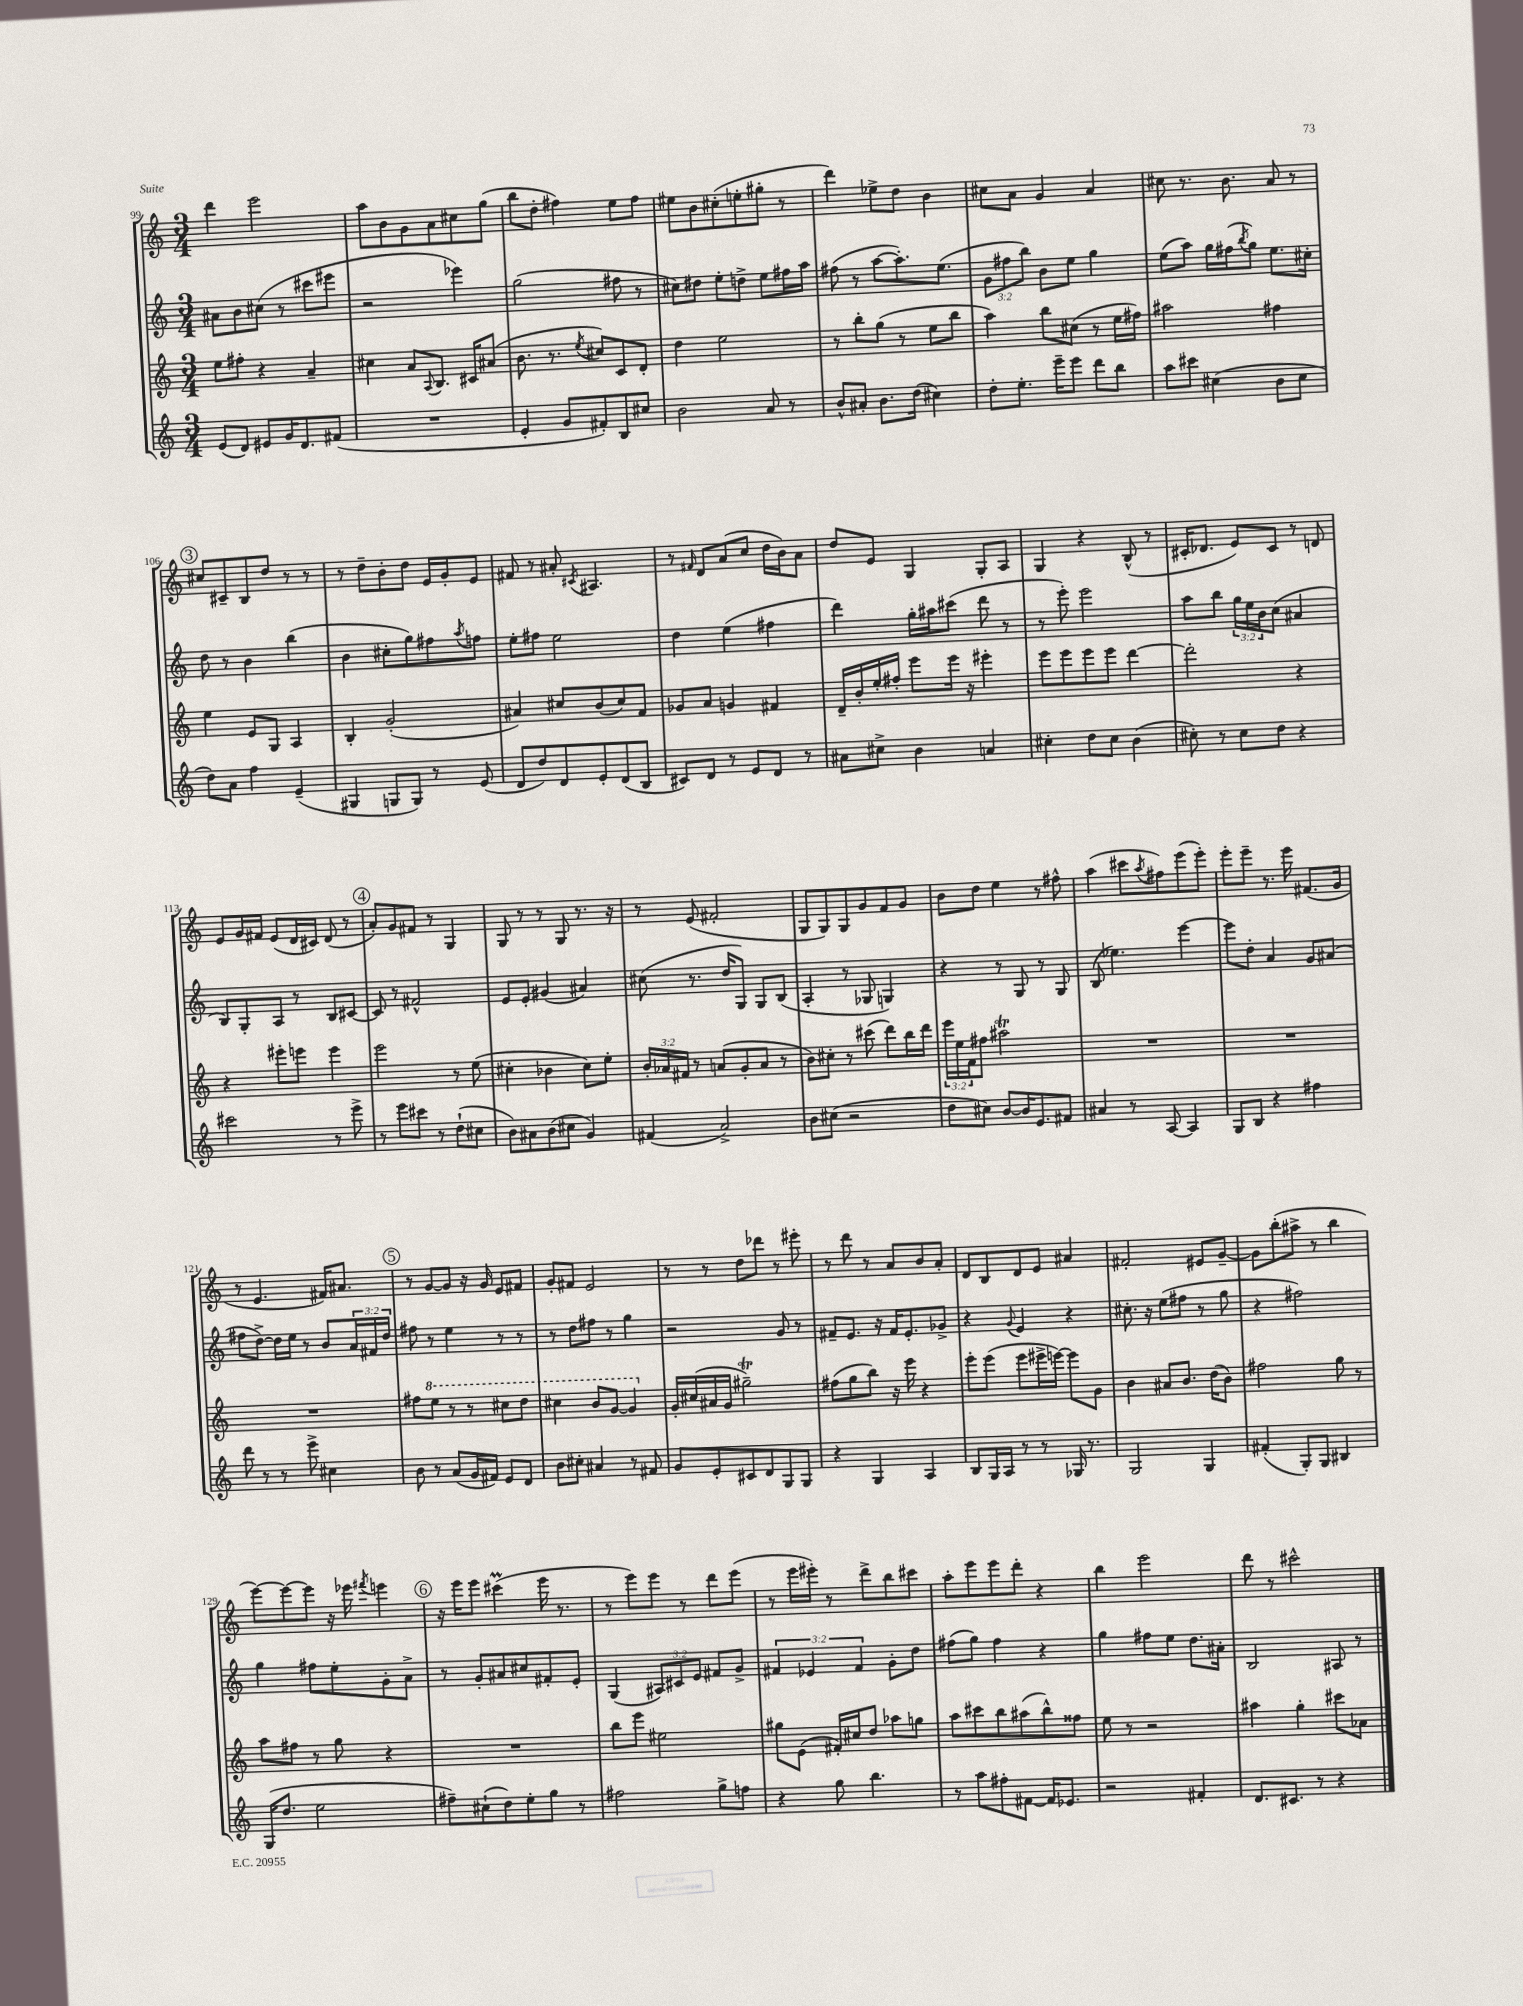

**kern	**kern	**kern	**kern
*staff4	*staff3	*staff2	*staff1
*clefG2	*clefG2	*clefG2	*clefG2
*k[]	*k[]	*k[]	*k[]
*M3/4	*M3/4	*M3/4	*M3/4
(8e	8ee	8a#	4ddd
8d)	8ff#'	8b	.
8e#	4r	(8cc#	2eee
16g	.	8r	.
8.d	.	.	.
.	4a~	8ccc#	.
(8f#	.	8eee#	.
=	=	=	=
2.r	4cc#	2r	8aa
.	.	.	8b
.	8a	.	8g
.	8qqA	.	.
.	8.B	.	8a
.	.	4eee-)	8cc#
.	16c#	.	.
.	(8a#	.	(8gg
=	=	=	=
4e'	8.b	(2gg	8bb
.	.	.	8dd'
.	8.r	.	.
8g	.	.	4ff#)
.	8qee	.	.
8f#')	8cc#)	.	.
8B	8c	8ff#	8ee
8cc#	8d'	8r	8ff#
=	=	=	=
2b	4dd	8cc#)	8ee#
.	.	8dd#	8b
.	2ee	8ee'	(8cc#'
.	.	8dd^	8ee'
8a	.	8ee	8gg#'
8r	.	16ff#	8r
.	.	16aa	.
=	=	=	=
8b^^	8r	(8ff#	4ddd)
8a#'	8bb'	8r	.
8.b	(8gg	[8aa	8ee-^
.	8r	8.aa'])	8dd
(16dd	.	.	.
4cc#)	8ee	.	4b
.	.	(8.ee	.
.	8bb	.	.
=	=	=	=
8dd'	4aa)	12g	8cc#
.	.	12ff#	.
8.ee'	.	.	8a
.	.	12bb)	.
.	8bb	8b	4g
16eee~	.	.	.
8eee	(8cc#	8ee	.
8ddd	8r	4gg	4a
8bb	16ee	.	.
.	16ff#)	.	.
=	=	=	=
8aa	2aa#	(8ee	8cc#
8ccc#	.	8aa)	8.r
(4cc#	.	16gg	.
.	.	(16ff#	8.b
.	.	8qbb	.
.	.	8gg)	.
8b	4ff#	8.ee	8a
8cc#	.	.	8r
.	.	16cc#'	.
=	=	=	=
8dd)	4ee	8dd	8cc#
8a	.	8r	8c#~
4ff	8e	4b	8B
.	8G	.	8dd
(4e~	4A	(4bb	8r
.	.	.	8r
=	=	=	=
4G#	4B'	4b	8r
.	.	.	8dd~
8G	(2g'	8cc#'	8b'
8G)	.	8gg)	8dd
8r	.	8ff#	16e
.	.	.	16g'
.	.	8qaa	.
(8e	.	8ff	8e
=	=	=	=
8d	4a#)	8ee'	8f#
8dd)	.	8ff#	8r
8d	8cc#	2ee	8a#'
.	.	.	8qc#
8e'	(8b	.	4.A#
(8d	8cc#)	.	.
8B	8f	.	.
=	=	=	=
8c#)	8g-	4dd	8r
.	.	.	16qqf#
8d	8a	.	8d
8r	4g	(4ee	(8a
8e	.	.	8cc
8d	4f#	4ff#	16dd
.	.	.	16b)
8r	.	.	8a
=	=	=	=
8a#	16d~	4ddd)	8dd
.	16b'	.	.
8cc#^	16ee'	.	8e
.	16ff#'	.	.
4b	8eee	16gg'	4G
.	.	16aa#	.
.	16eee	(8ccc#	.
.	16r	.	.
4a	4eee#'	8ddd	8G'
.	.	8r	8A
=	=	=	=
4cc#'	8eee	8r	4G
.	8eee	8eee')	.
8dd	8eee	2eee	4r
8cc#	8eee	.	.
(4b	[4ddd	.	(8B^^
.	.	.	8r
=	=	=	=
8cc#')	2ddd']	8aa	16c#'
.	.	.	8.d-
8r	.	8bb	.
8cc#	.	24gg	8e)
.	.	24ee	.
.	.	24b	.
8dd	.	(8cc	8c#
4r	4r	4a#	8r
.	.	.	8d
=	=	=	=
2ccc#	4r	8B)	8e
.	.	8G'	16g
.	.	.	16f#
.	8eee#'	8A	(8e
.	8eee	8r	16d
.	.	.	16c#)
8r	4eee	8B	(8d
8eee^	.	[8c#	8r
=	=	=	=
8r	2eee	8c#]	8a')
8eee	.	8r	8g
8ccc#	.	2f#^^	8f#
8r	.	.	8r
(8dd`	8r	.	4G
8cc#	(8ee	.	.
=	=	=	=
8b)	4cc#'	8e	8G
8a#	.	8e'	8r
(8b	4b-	(4g#	8r
8cc#	.	.	8G
4g)	8cc#)	4a#)	8.r
.	8ee'	.	.
.	.	.	16r
=	=	=	=
(4f#	24b'	(8cc#	8r
.	24a-	.	.
.	24f#	.	.
.	8r	8.r	(8e
2a^)	(8a	.	2f#'
.	.	16dd	.
.	8g'	8G)	.
.	8a	8G	.
.	8r	(8B	.
=	=	=	=
8b	8b)	4A'	8G
(8cc#	8cc#'	.	8G)
2r	8r	8r	8G
.	(8ccc#	8G-	8g
.	8ddd)	4G)	8f
.	16bb	.	8g
.	16ddd	.	.
=	=	=	=
8dd	24eee	4r	8b
.	24ee	.	.
.	24f	.	.
8cc#)	8ff#	.	8dd
[8b	2aa#	8r	4ee
16b]	.	8G	.
8.e	.	.	.
.	.	8r	8r
8f#	.	8G	8ff#^^
=	=	=	=
4a#	2.r	(8B	(4aa
.	.	4.ee-)	.
8r	.	.	8ccc#
.	.	.	8qaa
[8A	.	.	8ff#)
4A]	.	[4eee	(8eee
.	.	.	8eee')
=	=	=	=
8G	2.r	8eee]	8eee'
8B	.	8dd'	8eee~
4r	.	4a	8.r
.	.	.	16eee
4ff#	.	8g	(8.f#
.	.	(8a#	.
.	.	.	16g
=	=	=	=
8ddd	2.r	8ff#	8r
8r	.	[8dd^)	4.e
8r	.	16dd]	.
.	.	16ee	.
8eee^	.	8r	.
4cc#	.	8b	16f#)
.	.	.	8.a#
.	.	24a	.
.	.	24f#	.
.	.	24dd	.
=	=	=	=
8b	8ff#	8ff#	8r
8r	8eee	8r	[8g
(8a	8r	4ee	8g]
16g	8r	.	16r
16f#)	.	.	16g
8e	8ccc#	8r	8e
8d	8ddd	8r	8f#
=	=	=	=
8b	4ccc#	8r	8g'
8cc#'	.	8dd	8f#
4a#	8bb	8ff#	2e
.	[8gg	8r	.
8r	4gg]	4gg	.
8f#	.	.	.
=	=	=	=
8g	16g'	2r	8r
.	(16cc#	.	.
8e'	16a#	.	8r
.	16g	.	.
8c#	2gg#~)	.	8dd
8d	.	.	8ddd-
8G	.	8g	8r
8G	.	8r	8eee#'
=	=	=	=
4r	(8ff#	8f#~	8r
.	8gg	8.e	8ddd
4G	8bb)	.	8r
.	.	16r	.
.	16r	16f#	8a
.	16eee	8.e'	.
4A	4r	.	8b
.	.	8g-^	8a'
=	=	=	=
8B	8eee'	4r	8d
16G	(8eee	.	8B
16A	.	.	.
.	.	8qqg	.
8r	8eee	4e	8d
8r	16eee#^	.	8e
.	[16eee)	.	.
16G-	8eee]	4r	4a#
8.r	.	.	.
.	8g	.	.
=	=	=	=
2G	4b	8.cc#'	2f#'
.	.	16r	.
.	8a#	(8ee	.
.	8.b	8ff#	.
4G	.	8r	8e#
.	(16dd	.	.
.	8b)	8gg	[8g~
=	=	=	=
(4f#'	2ff#	4r	8g]
.	.	.	(8bb'
8G')	.	2ff#)	8aa#^
8G	.	.	8r
4B#	8gg	.	4bb
.	8r	.	.
=	=	=	=
(16G	8aa	4gg	[8eee)
8.dd	.	.	.
.	8ff#	.	8eee_
2ee	8r	8ff#	8eee]
.	8gg	8ee'	16r
.	.	.	16eee-
.	.	.	8qfff#
.	4r	8g'	4eee
.	.	8a^	.
=	=	=	=
8ff#~)	2.r	8r	16r
.	.	.	16eee
(8cc#`	.	8g'	8eee
8dd)	.	8a#	(4ccc#
8ee'	.	8cc#	.
8gg	.	8f#'	16eee
.	.	.	8.r
8r	.	8e'	.
=	=	=	=
2ff#	8bb	(4G	8r
.	8eee	.	8eee)
.	2ee#	12A#)	8eee
.	.	12c#	.
.	.	.	8r
.	.	12e	.
8gg^	.	8f#	8ddd
8ff	.	8g^	(8eee
=	=	=	=
4r	8gg#	6f#	8r
.	(8e	.	16eee
.	.	6e-	.
.	.	.	16eee#')
8gg	16f#')	.	8r
.	16cc#	.	.
.	.	6f#	.
4.bb	8dd	.	8ddd^
.	8aa-	8g'	8bb
.	8gg	8dd	8ccc#
=	=	=	=
8r	8aa	(8ff#	8aa'
8aa	8ccc#	8gg)	8eee
8ff#'	8bb	4ff#	8eee
[8f#	(8aa#	.	8ddd'
16f#]	8bb^^)	4r	4r
8.e-	.	.	.
.	8ff##	.	.
=	=	=	=
2r	8ee	4gg	4bb
.	8r	.	.
.	2r	8ff#	2eee
.	.	8ee	.
4f#'	.	8.dd	.
.	.	16a#'	.
=	=	=	=
8.d	4aa#	2B	8ddd
.	.	.	8r
8.c#	.	.	.
.	4gg'	.	2ccc#^^
8r	.	.	.
4r	8ccc#	8A#	.
.	8a-	8r	.
==	==	==	==
*-	*-	*-	*-
